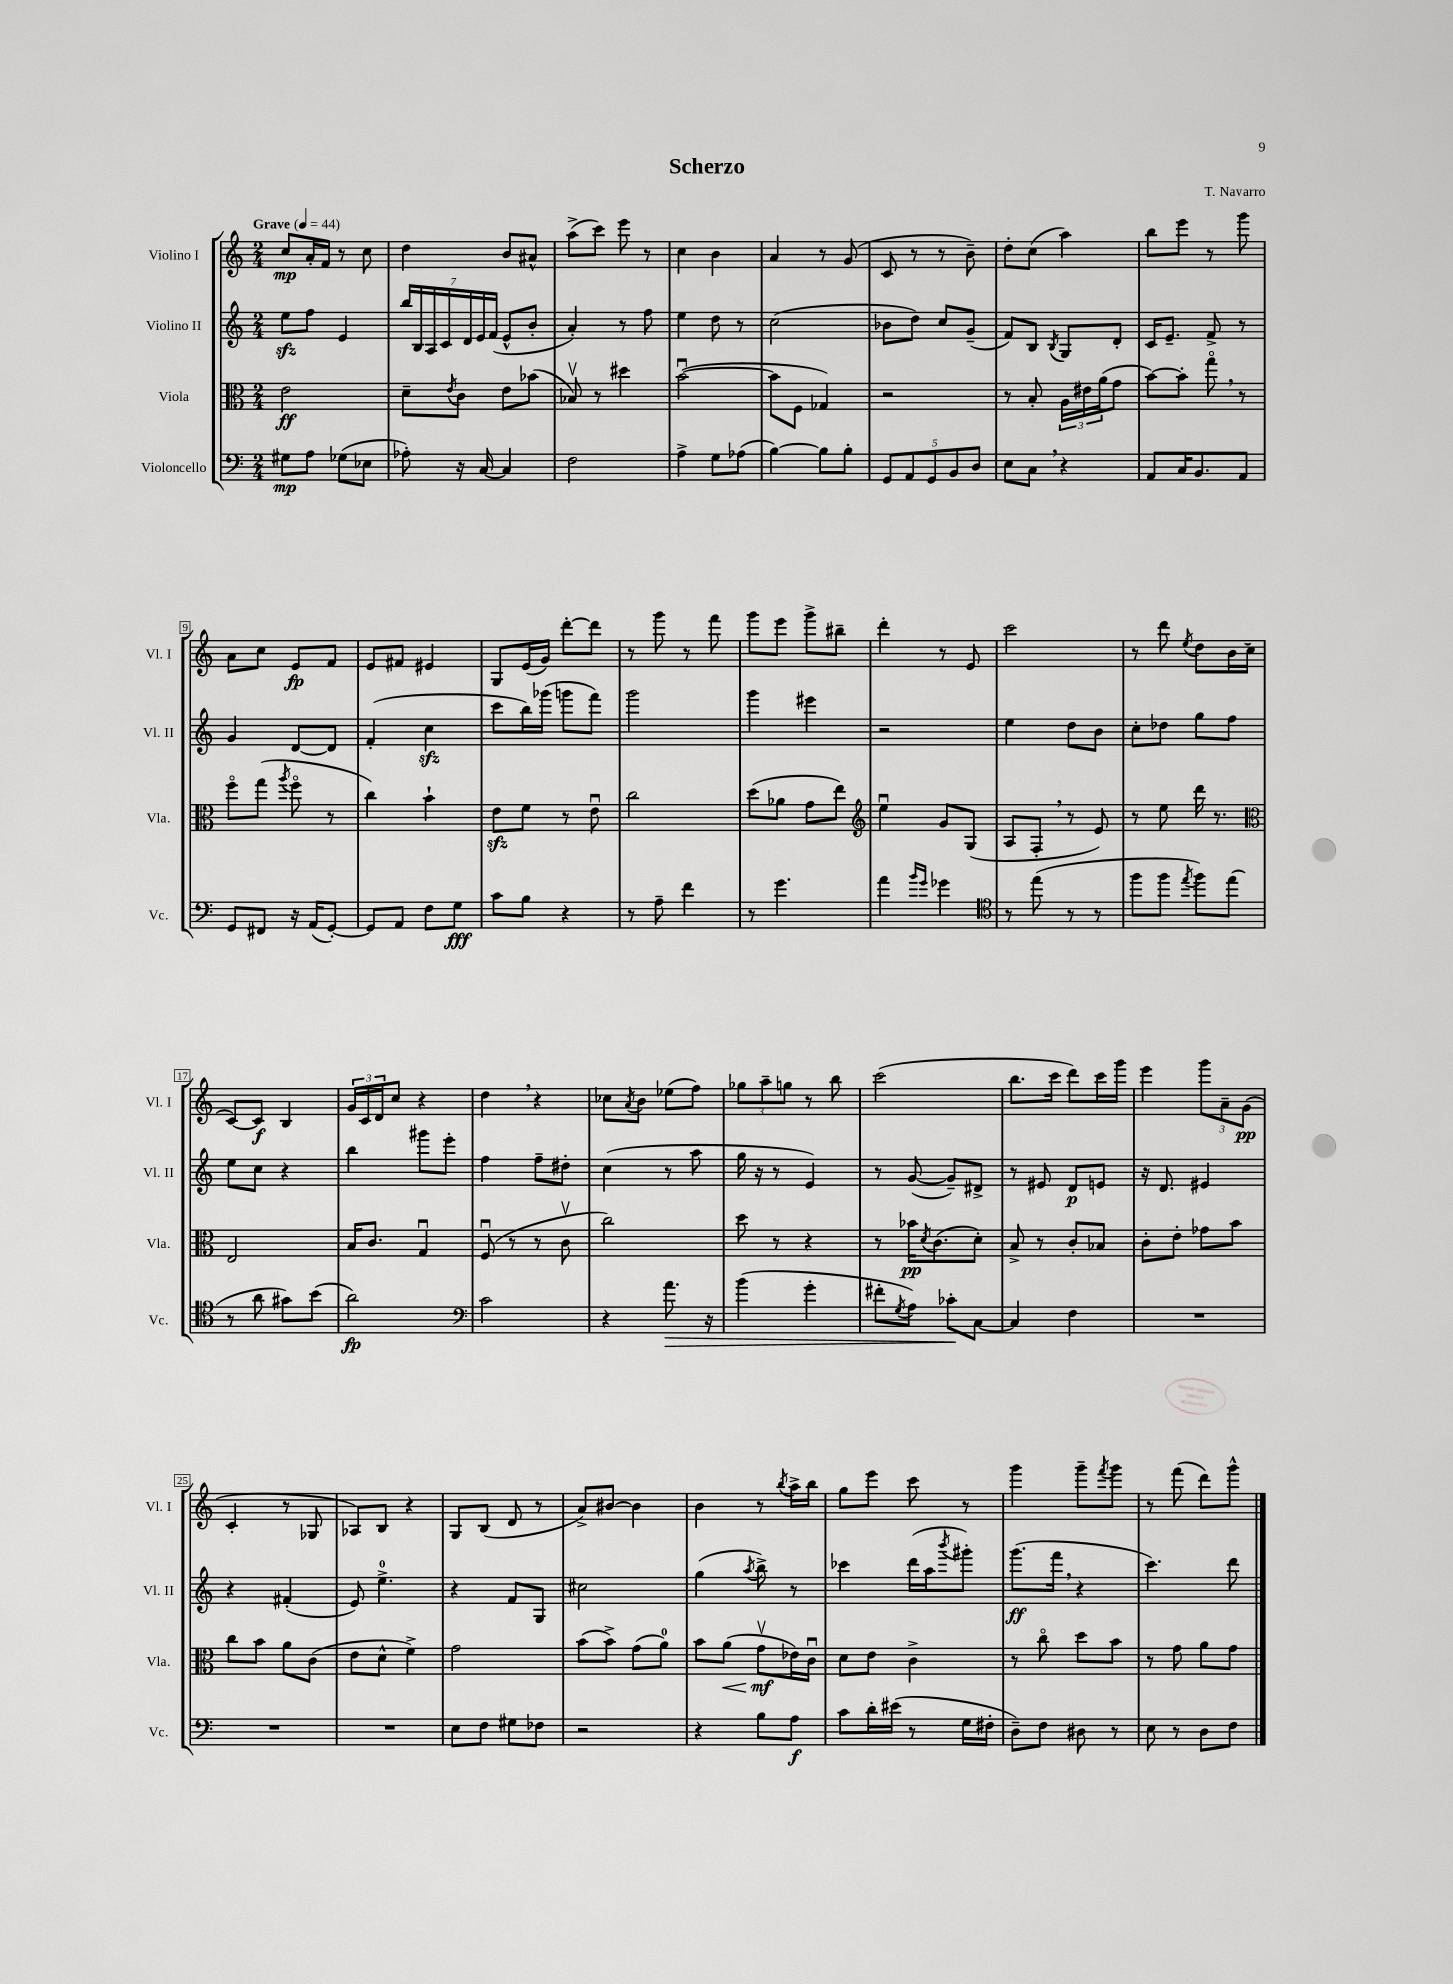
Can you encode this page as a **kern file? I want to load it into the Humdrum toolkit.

**kern	**dynam	**kern	**dynam	**kern	**dynam	**kern	**dynam
*part4	*part4	*part3	*part3	*part2	*part2	*part1	*part1
*staff4	*staff4	*staff3	*staff3	*staff2	*staff2	*staff1	*staff1
*I"Violoncello	*	*I"Viola	*	*I"Violino II	*	*I"Violino I	*
*I'Vc.	*	*I'Vla.	*	*I'Vl. II	*	*I'Vl. I	*
*clefF4	*	*clefC3	*	*clefG2	*	*clefG2	*
*k[]	*	*k[]	*	*k[]	*	*k[]	*
*M2/4	*	*M2/4	*	*M2/4	*	*M2/4	*
*MM44	*	*MM44	*	*MM44	*	*MM44	*
=1	=1	=1	=1	=1	=1	=1	=1
!	!	!	!	!	!	!LO:TX:a:B:t=Grave	!
8G#X\L	mp	2e\	ff	8eezz\L	.	8cc/L	mp
8A\J	.	.	.	8ff\J	.	16a'/L	.
.	.	.	.	.	.	16f/JJ	.
(8G-X\L	.	.	.	4e/	.	8r	.
8E-X\J	.	.	.	.	.	8cc\	.
=2	=2	=2	=2	=2	=2	=2	=2
8A-X'\)	.	8d~\L	.	28bb/LL	.	4dd\	.
.	.	.	.	28B/	.	.	.
.	.	.	.	28A/	.	.	.
.	.	.	.	28c/	.	.	.
.	.	8qe/	.	.	.	.	.
16r	.	8c\J	.	.	.	.	.
.	.	.	.	28d/	.	.	.
.	.	.	.	28e/	.	.	.
[16C/	.	.	.	.	.	.	.
.	.	.	.	(28f/JJ	.	.	.
4C/]	.	8e\L	.	8e^^/L	.	8b/L	.
.	.	(8b-X\J	.	8b'/J	.	8a#X^^/J	.
=3	=3	=3	=3	=3	=3	=3	=3
2F\	.	8B-Xv/)	.	4a'/)	.	(8aa^\L	.
.	.	8r	.	.	.	8ccc\J)	.
.	.	4dd#X\	.	8r	.	8eee\	.
.	.	.	.	8ff\	.	8r	.
=4	=4	=4	=4	=4	=4	=4	=4
4A^\	.	([2bu\	.	4ee\	.	4cc\	.
8G\L	.	.	.	8dd\	.	4b\	.
(8A-X\J	.	.	.	8r	.	.	.
=5	=5	=5	=5	=5	=5	=5	=5
[4B\)	.	8b\L]	.	(2cc\	.	4a/	.
.	.	8F\J	.	.	.	.	.
8B\L]	.	4G-X/)	.	.	.	8r	.
8B'\J	.	.	.	.	.	(8g/	.
=6	=6	=6	=6	=6	=6	=6	=6
10GG/L	.	2r	.	8b-X\L	.	8c/	.
10AA/	.	.	.	.	.	.	.
.	.	.	.	8dd\J)	.	8r	.
10GG/	.	.	.	.	.	.	.
.	.	.	.	8cc/L	.	8r	.
10BB/	.	.	.	.	.	.	.
.	.	.	.	(8g~/J	.	8b~\)	.
10D/J	.	.	.	.	.	.	.
=7	=7	=7	=7	=7	=7	=7	=7
8E\L	.	8r	.	8f/L)	.	8dd'\L	.
8C,\J	.	8B'/	.	8B/J	.	(8cc\J	.
.	.	.	.	8qB/	.	.	.
4r	.	24A\LL	.	8G/L	.	4aa\)	.
.	.	24e#X\	.	.	.	.	.
.	.	(24a\J	.	.	.	.	.
.	.	8g\J	.	8d'/J	.	.	.
=8	=8	=8	=8	=8	=8	=8	=8
8AA/L	.	[8b\L)	.	16c/KL	.	8bb\L	.
.	.	.	.	8.e~/J	.	.	.
16C/K	.	8b'\J]	.	.	.	8eee\J	.
8.BB/	.	.	.	.	.	.	.
.	.	8gg,\	.	8f^/	.	8r	.
8AA/J	.	8r	.	8r	.	8ggg\	.
!!LO:LB:g=z
=9	=9	=9	=9	=9	=9	=9	=9
8GG/L	.	8ff\L	.	4g/	.	8a\L	.
8FF#X/J	.	(8gg\J	.	.	.	8cc\J	.
.	.	8qaa/	.	.	.	.	.
16r	.	8ff\	.	[8d/L	.	8e/L	fp
(16AA/KL	.	.	.	.	.	.	.
[8GG'/J)	.	8r	.	8d/J]	.	8f/J	.
=10	=10	=10	=10	=10	=10	=10	=10
8GG/L]	.	4cc\)	.	(4f'/	.	8e/L	.
8AA/J	.	.	.	.	.	8f#X/J	.
8F\L	.	4b`\	.	4cczz\	.	4e#X/	.
8G\J	fff	.	.	.	.	.	.
=11	=11	=11	=11	=11	=11	=11	=11
8c\L	.	8ezz\L	.	8ccc\L	.	8G/L	.
8B\J	.	8f\J	.	16bb\L)	.	(16e/L	.
.	.	.	.	(16ggg-X\JJ	.	16g/JJ)	.
4r	.	8r	.	8gggn\L	.	[8ddd'\L	.
.	.	8eu\	.	8fff\J)	.	8ddd\J]	.
=12	=12	=12	=12	=12	=12	=12	=12
8r	.	2cc\	.	2ggg\	.	8r	.
8A~\	.	.	.	.	.	8ggg\	.
4f\	.	.	.	.	.	8r	.
.	.	.	.	.	.	8fff\	.
=13	=13	=13	=13	=13	=13	=13	=13
8r	.	(8dd\L	.	4ggg\	.	8ggg\L	.
4.g\	.	8a-X\J	.	.	.	8eee\J	.
.	.	8g\L	.	4eee#X\	.	8ggg^\L	.
.	.	8ee\J)	.	.	.	8bb#X~\J	.
=14	=14	=14	=14	=14	=14	=14	=14
*	*	*clefG2	*	*	*	*	*
4a\	.	4eeu\	.	2r	.	4ddd'\	.
16qqb/LL	.	.	.	.	.	.	.
16qqg/JJ	.	.	.	.	.	.	.
4g-X\	.	8g/L	.	.	.	8r	.
.	.	(8G/J	.	.	.	8e/	.
=15	=15	=15	=15	=15	=15	=15	=15
*clefC4	*	*	*	*	*	*	*
8r	.	8A/L	.	4ee\	.	2ccc\	.
(8ee\	.	8F',/J	.	.	.	.	.
8r	.	8r	.	8dd\L	.	.	.
8r	.	8e/)	.	8b\J	.	.	.
=16	=16	=16	=16	=16	=16	=16	=16
8ff\L	.	8r	.	8cc'\L	.	8r	.
8ff\J	.	8ee\	.	8dd-X\J	.	8ddd\	.
8qee/	.	.	.	.	.	8qee/	.
8ff\L)	.	16ddd\	.	8gg\L	.	8dd\L	.
.	.	8.r	.	.	.	.	.
(8ee\J	.	.	.	8ff\J	.	16b\L	.
.	.	.	.	.	.	(16cc\JJ	.
!!LO:LB:g=z
=17	=17	=17	=17	=17	=17	=17	=17
*	*	*clefC3	*	*	*	*	*
8r	.	2E/	.	8ee\L	.	[8c/L)	.
8a\	.	.	.	8cc\J	.	8c/J]	f
8g#X\L)	.	.	.	4r	.	4B/	.
(8b\J	.	.	.	.	.	.	.
=18	=18	=18	=18	=18	=18	=18	=18
2a\)	fp	16B/KL	.	4bb\	.	24g/LL	.
.	.	.	.	.	.	24c/	.
.	.	8.c/J	.	.	.	.	.
.	.	.	.	.	.	24d/J	.
.	.	.	.	.	.	8cc/J	.
.	.	4Gu/	.	8ggg#X\L	.	4r	.
.	.	.	.	8eee'\J	.	.	.
=19	=19	=19	=19	=19	=19	=19	=19
*clefF4	*	*	*	*	*	*	*
2c\	.	(8Fu/	.	4ff\	.	4dd,\	.
.	.	8r	.	.	.	.	.
.	.	8r	.	8ff~\L	.	4r	.
.	.	8cv\	.	8dd#X'\J	.	.	.
=20	=20	=20	=20	=20	=20	=20	=20
4r	.	2cc\)	.	(4cc\	.	8cc-X\L	.
.	.	.	.	.	.	8qa/	.
.	.	.	.	.	.	8b\J	.
!	!LO:HP:b	!	!	!	!	!	!
8.a\	>	.	.	8r	.	(8ee-X\L	.
.	.	.	.	8aa\	.	8ff\J)	.
16r	.	.	.	.	.	.	.
=21	=21	=21	=21	=21	=21	=21	=21
(4b\	.	8dd\	.	16gg\	.	12gg-X\L	.
.	.	.	.	16r	.	.	.
.	.	.	.	.	.	12aa~\	.
.	.	8r	.	8r	.	.	.
.	.	.	.	.	.	12ggn\J	.
4g'\	.	4r	.	4e/)	.	8r	.
.	.	.	.	.	.	8bb\	.
=22	=22	=22	=22	=22	=22	=22	=22
8f#X'\L	.	8r	.	8r	.	(2ccc\	.
8qG/	.	.	.	.	.	.	.
8A\J)	.	16b-X\KL	pp	([8g/	.	.	.
.	.	8qd/	.	.	.	.	.
.	.	(8.c\	.	.	.	.	.
8c-X'\L	.	.	.	8g~/L])	.	.	.
[8C\J	]	8d'\J)	.	8d#X^/J	.	.	.
=23	=23	=23	=23	=23	=23	=23	=23
4C/]	.	8B^/	.	8r	.	8.bb\L	.
.	.	8r	.	8e#X/	.	.	.
.	.	.	.	.	.	16ccc\Jk	.
4F\	.	8c'/L	.	8d/L	p	8ddd\L)	.
.	.	8B-X/J	.	8en/J	.	16ccc\L	.
.	.	.	.	.	.	16ggg\JJ	.
=24	=24	=24	=24	=24	=24	=24	=24
2r	.	8c'\L	.	16r	.	4eee\	.
.	.	.	.	8.d/	.	.	.
.	.	8e'\J	.	.	.	.	.
.	.	8g-X\L	.	4e#X/	.	12ggg\L	.
.	.	.	.	.	.	12a~\	.
.	.	8b\J	.	.	.	.	.
.	.	.	.	.	.	(12g\J	pp
!!LO:LB:g=z
=25	=25	=25	=25	=25	=25	=25	=25
2r	.	8cc\L	.	4r	.	4c'/	.
.	.	8b\J	.	.	.	.	.
.	.	8a\L	.	(4f#X'/	.	8r	.
.	.	(8c\J	.	.	.	8G-X/	.
=26	=26	=26	=26	=26	=26	=26	=26
2r	.	8e\L	.	8e/)	.	8A-X/L)	.
.	.	8d^^\J	.	4.ee^\	.	8B/J	.
.	.	4f^\)	.	.	.	4r	.
=27	=27	=27	=27	=27	=27	=27	=27
8E\L	.	2g\	.	4r	.	8G/L	.
8F\J	.	.	.	.	.	(8B/J	.
8G#X\L	.	.	.	8f/L	.	8d/	.
8F-X\J	.	.	.	8G/J	.	8r	.
=28	=28	=28	=28	=28	=28	=28	=28
2r	.	(8b\L	.	2cc#X\	.	8a^/L)	.
.	.	8b^\J)	.	.	.	[8b#X/J	.
.	.	(8g\L	.	.	.	4b#\]	.
.	.	8a\J)	.	.	.	.	.
=29	=29	=29	=29	=29	=29	=29	=29
4r	.	8b\L	.	(4gg\	.	4b\	.
!	!	!	!LO:HP:b	!	!	!	!
.	.	(8a\J	<	.	.	.	.
.	.	.	.	8qaa/	.	.	.
8B\L	.	8gv\L	mf	8bb^\)	.	8r	.
.	.	.	.	.	.	8qbb/	.
8A\J	f	16e-X\L)	[	8r	.	16aa^\LL	.
.	.	16cu\JJ	.	.	.	16bb\JJ	.
=30	=30	=30	=30	=30	=30	=30	=30
8c\L	.	8d\L	.	4ccc-X\	.	8gg\L	.
16d'\L	.	8e\J	.	.	.	8eee\J	.
(16e#X\JJ	.	.	.	.	.	.	.
8r	.	4c^\	.	(16ddd\LL	.	8ccc\	.
.	.	.	.	16aa\J	.	.	.
.	.	.	.	8qbbb/	.	.	.
16G\LL	.	.	.	8ggg#X'\J)	.	8r	.
16F#X'\JJ	.	.	.	.	.	.	.
=31	=31	=31	=31	=31	=31	=31	=31
8D~\L)	.	8r	.	(8.ggg\L	ff	4ggg\	.
8F\J	.	8cc\	.	.	.	.	.
.	.	.	.	16fff,\Jk	.	.	.
8D#X\	.	8dd\L	.	4r	.	8ggg~\L	.
.	.	.	.	.	.	8qfff/	.
8r	.	8b\J	.	.	.	8ggg\J	.
=32	=32	=32	=32	=32	=32	=32	=32
8E\	.	8r	.	4.ccc\)	.	8r	.
8r	.	8g\	.	.	.	(8fff\	.
8D\L	.	8a\L	.	.	.	8ddd\L)	.
8F\J	.	8g\J	.	8ddd\	.	8ggg^^\J	.
==	==	==	==	==	==	==	==
*-	*-	*-	*-	*-	*-	*-	*-
